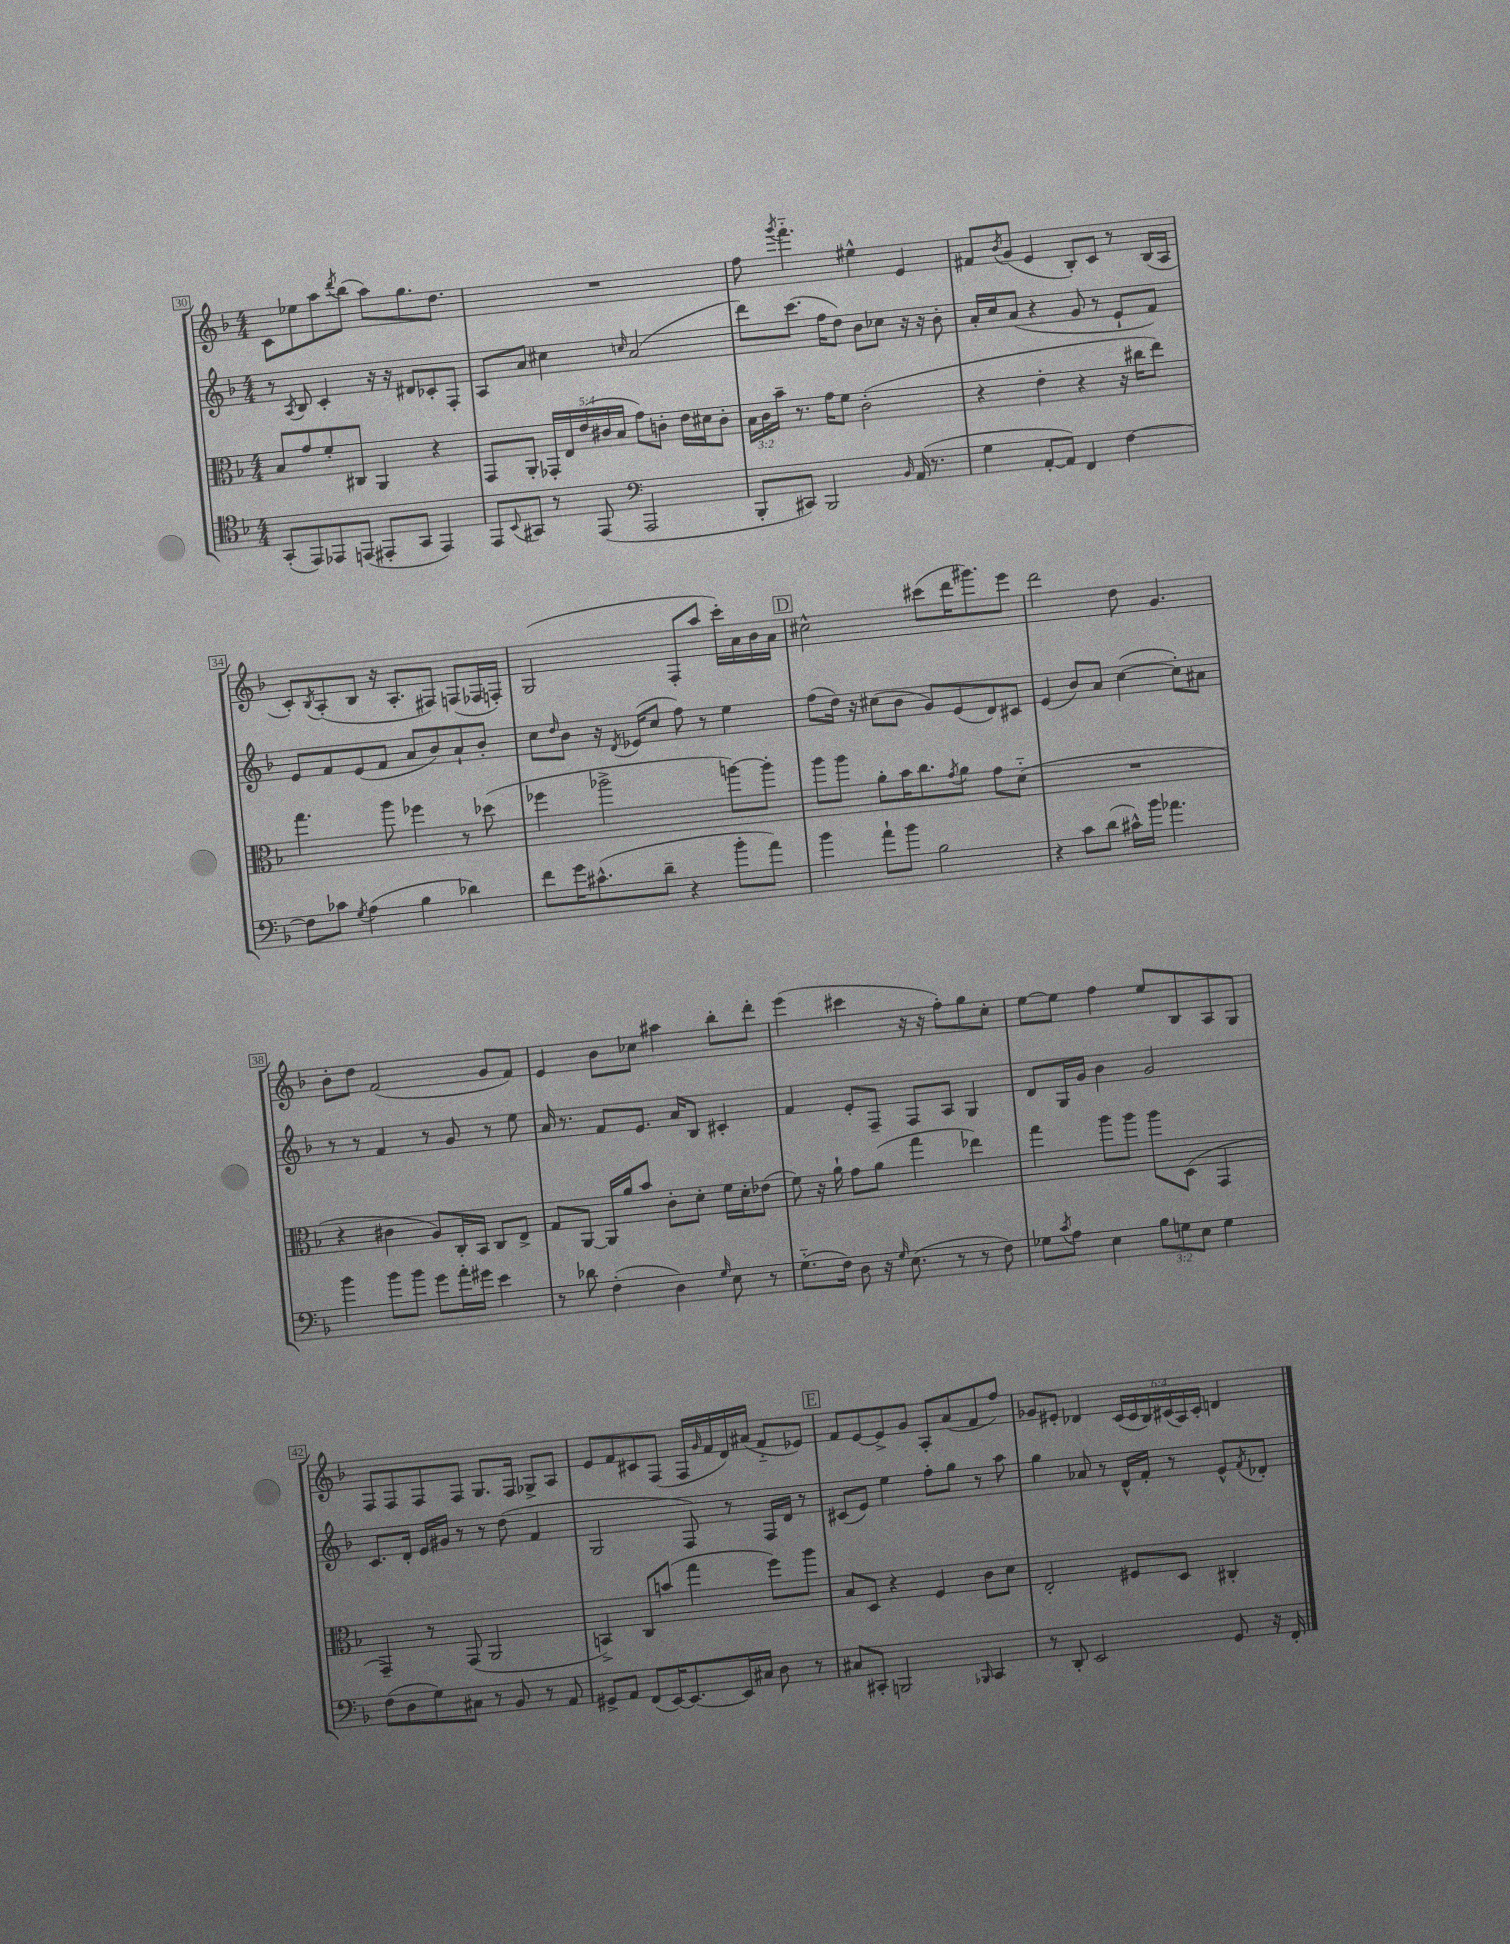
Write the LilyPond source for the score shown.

<<
\new StaffGroup <<
\new Staff = "s0" {
    \clef treble \key f \major \numericTimeSignature \time 4/4 \override Staff.TupletNumber.text = #tuplet-number::calc-fraction-text
    c'8 ees''8 a''8 \acciaccatura { d'''8 } bes''8( a''8) g''8. d''8. |
    R1 |
    f''8 \acciaccatura { g'''8 } f'''4.-_ eis''4-^ e'4 |
    fis'8 \acciaccatura { bes'8 } g'8( e'4 bes8-.) c'8 r8 bes16( a16 |
    c'8-.) \acciaccatura { bes8 } a8-.( bes8 r16 a8.-. fis8) f8( fes16 f16-.) |
    g2( f8-. a''8 c'''16-.) a'16 bes'16 a'16 |
    \mark \markup { \box "D" } cis''2-^ cis'''8( d'''16 gis'''8.) e'''8 |
    d'''2 d''8 g'4. |
    bes'8-. d''8 f'2( g'8 f'8) |
    e'4 bes'8 ces''8 ais''4 bes''8-. d'''8-. |
    e'''4( cis'''4 r16 r16 f''8-.) g''8 c''8-. |
    e''8~ e''8 f''4 e''8 bes8 a8 g8 |
    f8 f8 f8 f8 g8. f16 ges8-> a8 |
    e'8 f'8 cis'8 f8( f16 \grace { g'16 } f'16 d'16) ais'16( f'8-_ ees'8) |
    \mark \markup { \box "E" } f'8 e'8~ e'8-> g'8 a8-. a'8( f'8 f''8) |
    ges'8 eis'8-. des'4 \tuplet 6/4 { c'16( c'16 bes16) cis'16( a16) cis'16-. } d'4 \bar "|." |
}
\new Staff = "s1" {
    \clef treble \key f \major \numericTimeSignature \time 4/4
    r8 \acciaccatura { a8 } bes8 c'4-. r16 r16 dis'8 ces'8-. f8-. |
    a8 a'8 cis''4 \grace { c''16 } a'2( |
    d'''8) c'''8.( f''16 d''8) bes'8 ces''8 r16 r16 bes'8-. |
    a'16-. c''16 a'8( r4 g'8 r8 e'8-! f'8) |
    e'8 f'8 e'8( f'8 a'8 bes'8) a'8-! bes'8-. |
    c''8 \grace { d''16 } bes'8 r16 \acciaccatura { d'8 } ees'16( c''8 f''8) r8 e''4 |
    \mark \markup { \box "D" } f''8( d''16) r16 cis''8( bes'8 g'8) e'8( d'8) cis'8 |
    e'4( bes'8) a'8 c''4~( c''8-.) ais'8 |
    r8 r8 f'4 r8 g'8 r8 e''8 |
    a'16 r8. f'8 e'8. a'16 bes8 cis'4-. |
    f'4 e'8-. f8-- f8 a8 g4 |
    d'8 g16 g'16 bes'4 g'2 |
    c'8. d'16-. e'16 gis'16 r8 r8 d''8( f'4 |
    g2 f8) r8 f16 d'16 r8 |
    \mark \markup { \box "E" } cis'8( e'8) e''4 f''8-. g''8 r8 a''8 |
    g''4 aes'8 r8 d'16-^ f'16-. r8 e'8-^ \acciaccatura { f'8 } des'8-. \bar "|." |
}
\new Staff = "s2" {
    \clef alto \key f \major \numericTimeSignature \time 4/4 \override Staff.TupletNumber.text = #tuplet-number::calc-fraction-text
    bes8 g'8 f'8-. cis8 a,4 r4 |
    g,8 a,8-. \tuplet 5/4 { ges,16-. e16 e'16( cis'16 bes16 } g'8) c'8-. e'16 dis'16 c'8-. |
    \tuplet 3/2 { bes16 c'16 bes'16-- } r8. g'16 f'8 c'2-.( |
    r4 e'4-. r4 r16 cis''16 e''8) |
    g''4. a''8 fes''4 r8 des''8( |
    fes''4 aes''2-> a''8~) a''8-. |
    \mark \markup { \box "D" } a''8 a''8 a'8-. bes'16 c''8. \acciaccatura { g'8 } a'8 g'8 d'8-_( |
    R1 |
    r4 cis'4 a8) c16-. bes,16 c8 e8-> |
    g8 a,8~ a,16 a'16 bes'8 c'8-. d'8-. f'16 d'16-. ees'8( |
    f'8) r16 a'16-! g'8 a'8( g''4 ees''4) |
    g''4 a''8 a''8 a''8 d8( g,4 |
    g,4--) r8 g,8( a,2 |
    b,4->) c8 b'8( g''4 f''8) a''8 |
    \mark \markup { \box "E" } bes8 d8 r4 f4 c'8 d'8 |
    e2-. fis8 d8 cis4-. \bar "|." |
}
\new Staff = "s3" {
    \clef tenor \key f \major \numericTimeSignature \time 4/4 \override Staff.TupletNumber.text = #tuplet-number::calc-fraction-text
    g,8-.( e,8) ees,8 e,8( eis,8-. g,8 eis,4) |
    e,8 \appoggiatura { bes,8 } gis,8 r8 e,8( \clef bass a,,2 |
    bes,,8-. cis,8) bes,,2 \grace { bes,16 } a,16( r8. |
    g4 a,8~-. a,8) f,4 f4~ |
    f8 ces'8 \acciaccatura { g8 } a4( bes4 des'4) |
    f'8 g'16 cis'8.-^( d'8-- r4 bes'8-. a'8) |
    \mark \markup { \box "D" } bes'4 a'8-! bes'8 bes2 |
    r4 c'8 d'8( cis'16-^) bes'16 aes'4. |
    bes'4 bes'8 bes'8 g'8 a'16-. gis'16 e'4 |
    r8 des'8 f4-.( d4) \grace { g16 } e8 r8 |
    g8.-_( f16) d8 r16 \grace { g16 } e8.( r8 r8 f8) |
    ges8 \acciaccatura { c'8 } a8 e4 \tuplet 3/2 { bes8 g8 e8 } g4 |
    f8( d8 g8) cis8 r8 bes,8 r8 a,8 |
    gis,8-> a,8 f,8( e,16~) e,8.~ e,16 cis16 d8 r8 |
    \mark \markup { \box "E" } cis8 cis,8-. b,,2 \grace { bes,,16 } cis,4 |
    r8 d,8-. e,2 g,8 r16 f,16-. \bar "|." |
}
>>
>>
\layout { \context { \Score currentBarNumber = #30 \override BarNumber.stencil = #(make-stencil-boxer 0.1 0.3 ly:text-interface::print) } }
